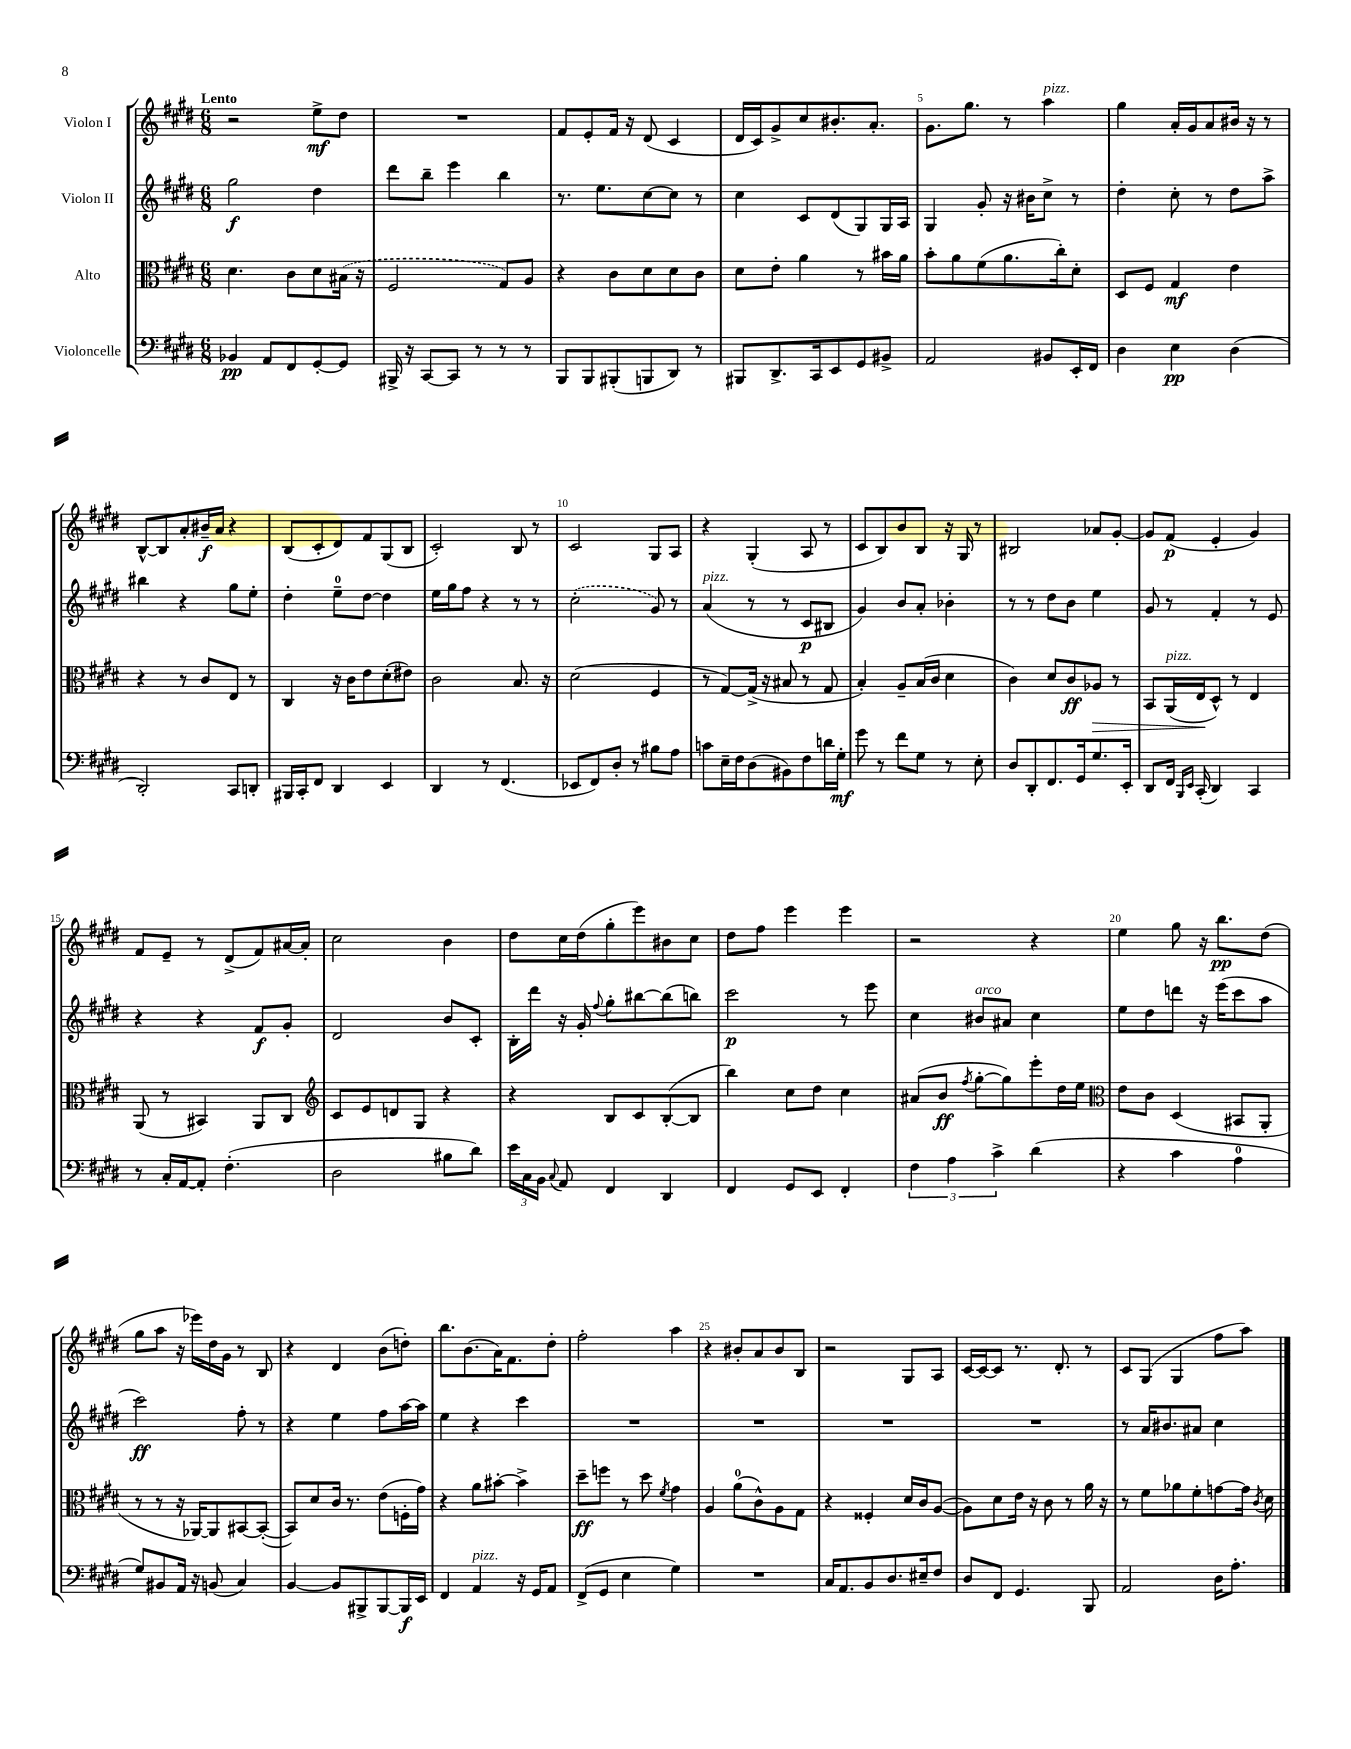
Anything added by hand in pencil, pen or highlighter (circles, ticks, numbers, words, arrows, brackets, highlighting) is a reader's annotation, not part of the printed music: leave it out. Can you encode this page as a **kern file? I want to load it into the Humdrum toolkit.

**kern	**kern	**kern	**kern
*staff4	*staff3	*staff2	*staff1
*clefF4	*clefC3	*clefG2	*clefG2
*k[f#c#g#d#]	*k[f#c#g#d#]	*k[f#c#g#d#]	*k[f#c#g#d#]
*M6/8	*M6/8	*M6/8	*M6/8
4BB-	4.d#	2gg#	2r
8AA	.	.	.
8FF#	8c#	.	.
[8GG#'	8d#	4dd#	8ee^
8GG#]	(16B#	.	8dd#
.	16r	.	.
=	=	=	=
16BBB#^	2F#	8ddd#	2.r
16r	.	.	.
[8CC#	.	8bb~	.
8CC#]	.	4eee	.
8r	.	.	.
8r	8G#)	4bb	.
8r	8A	.	.
=	=	=	=
8BBB	4r	8.r	8f#
8BBB	.	.	8e'
.	.	8.ee	.
(8BBB#'	8c#	.	16f#
.	.	.	16r
8BBB	8d#	[8cc#	(8d#
8DD#)	8d#	8cc#]	4c#
8r	8c#	8r	.
=	=	=	=
8BBB#	8d#	4cc#	16d#
.	.	.	16c#)
8.DD#^	8e'	.	8g#^
.	4a	8c#	8cc#
16CC#	.	.	.
8EE	.	(8d#	8.b#'
8GG#	8r	8G#)	.
.	.	.	8.a'
8BB#^	16b#	16G#	.
.	16a	16A	.
=	=	=	=
2AA	8b'	4G#	8.g#
.	8a	.	.
.	.	.	8.gg#
.	(8f#	8g#'	.
.	8.a	16r	8r
.	.	16b#	.
8BB#	.	8cc#^	4aa
.	16cc#')	.	.
16EE'	8d#'	8r	.
16FF#	.	.	.
=	=	=	=
4D#	8D#	4dd#'	4gg#
.	8F#	.	.
4E	4G#	8cc#'	16a'
.	.	.	16g#
.	.	8r	8a
(4D#	4e	8dd#	16b#
.	.	.	16r
.	.	8aa^	8r
=	=	=	=
2DD#')	4r	4bb#	[8B^^
.	.	.	8B]
.	8r	4r	8a'
.	8c#	.	16b#~
.	.	.	16a
8CC#	8E	8gg#	4r
8DD'	8r	8ee'	.
=	=	=	=
16BBB#	4C#	4dd#'	(8B
16CC#'	.	.	.
8FF#	.	.	8c#'
4DD#	16r	8ee~	8d#)
.	16c#	.	.
.	8e	[8dd#	8f#
4EE	(8d#'	4dd#]	(8G#
.	8e#)	.	8B
=	=	=	=
4DD#	2c#	16ee	2c#')
.	.	16gg#	.
.	.	8ff#	.
8r	.	4r	.
(4.FF#	.	.	.
.	8.B	8r	8B
.	.	8r	8r
.	16r	.	.
=	=	=	=
8EE-	(2d#	(2cc#'	2c#
8FF#)	.	.	.
8D#'	.	.	.
8r	.	.	.
8B#	4F#	8g#)	8G#
8A	.	8r	8A
=	=	=	=
8c	8r	(4a	4r
16E~	[8G#)	.	.
16F#	.	.	.
(8D#	(16G#^]	8r	(4G#'
.	16r	.	.
8BB#)	8B#	8r	.
8F#	8r	8c#	8A
16d	8G#	8B#	8r
16G#'	.	.	.
=	=	=	=
8g#	4B')	4g#)	8c#
8r	.	.	8B)
8f#	8A~	8b	8b
8G#	(16B	8a'	8B
.	16c#	.	.
8r	4d#	4b-'	16r
.	.	.	16G#
8E'	.	.	8r
=	=	=	=
8D#	4c#)	8r	2B#
8DD#'	.	8r	.
8.FF#	8d#	8dd#	.
.	8c#	8b	.
16GG#	.	.	.
8.G#	8A-	4ee	8a-
.	8r	.	[8g#'
16EE'	.	.	.
=	=	=	=
8DD#	8BB	8g#	8g#]
16FF#	(16AA	8r	(8f#
16qqBBB	.	.	.
16qqEE	.	.	.
(16CC#'	16E	.	.
4DD#)	8D#^^)	4f#'	4e'
.	8r	.	.
4CC#	4E	8r	4g#)
.	.	8e	.
=	=	=	=
8r	(8AA	4r	8f#
16C#'	8r	.	8e~
[16AA	.	.	.
8AA']	4BB#)	4r	8r
(4.F#'	.	.	(8d#^
.	8AA	8f#	8f#)
.	8C#	8g#'	[16a#
.	.	.	16a#']
=	=	=	=
*	*clefG2	*	*
2D#	8c#	2d#	2cc#
.	8e	.	.
.	8d	.	.
.	8G#	.	.
8B#	4r	8b	4b
8d#)	.	8c#'	.
=	=	=	=
24e	4r	16B'	8dd#
24C#	.	.	.
.	.	16ddd#	.
24BB	.	.	.
8qqC#	.	.	.
8AA	.	16r	16cc#
.	.	16g#'	(16dd#
.	.	8qqff#	.
4FF#	8B	8gg#'	8gg#'
.	8c#	[8bb#	8eee)
4DD#	([8B'	(8bb#]	8b#
.	8B]	8bb)	8cc#
=	=	=	=
4FF#	4bb)	2ccc#	8dd#
.	.	.	8ff#
8GG#	8cc#	.	4eee
8EE	8dd#	.	.
4FF#'	4cc#	8r	4eee
.	.	8eee	.
=	=	=	=
6F#	(8a#	4cc#	2r
.	8b	.	.
6A	.	.	.
.	8qff#	.	.
.	[8gg#'	8b#	.
6c#^	.	.	.
.	8gg#])	8a#	.
(4d#	8eee'	4cc#	4r
.	16dd#	.	.
.	16ee	.	.
=	=	=	=
*	*clefC3	*	*
4r	8e	8ee	4ee
.	8c#	8dd#	.
4c#	(4D#	8ddd	8gg#
.	.	16r	16r
.	.	(16eee	8.bb
4A	8BB#	8ccc#	.
.	8AA'	8aa	(8dd#
=	=	=	=
8G#)	8r	2ccc#)	8gg#
8BB#	8r	.	8aa
16AA	16r	.	16r
16r	[16AA-)	.	16eee-)
(8BB	8AA-]	.	16dd#
.	.	.	16g#
4C#)	[8BB#	8ff#'	8r
.	(8BB#'_	8r	8B
=	=	=	=
[4BB	8BB#])	4r	4r
.	8d#	.	.
8BB]	16c#	4ee	4d#
.	8.r	.	.
8BBB#^	.	.	.
[8BBB#	(8e	8ff#	(8b
16BBB#]	16F'	[16aa	8dd')
16EE	16g#)	16aa]	.
=	=	=	=
4FF#	4r	4ee	8.bb
.	.	.	(8.b
4AA	8a	4r	.
.	[8b#'	.	16a)
.	.	.	8.f#
16r	4b#^]	4ccc#	.
16GG#	.	.	.
8AA	.	.	8dd#'
=	=	=	=
(8FF#^	8dd#~	2.r	2ff#'
8GG#	8ff	.	.
4E	8r	.	.
.	8dd#	.	.
.	8qf#	.	.
4G#)	4g#	.	4aa
=	=	=	=
2.r	4A	2.r	4r
.	(8a	.	8b#'
.	8c#^^)	.	8a
.	8A	.	8b#
.	8G#	.	8B
=	=	=	=
16C#	4r	2.r	2r
8.AA	.	.	.
8BB	4F##'	.	.
8.D#	.	.	.
.	16d#	.	8G#
16E#~	16c#	.	.
8F#	([8A	.	8A
=	=	=	=
8D#	8A])	2.r	[16c#
.	.	.	16c#_
8FF#	8d#	.	8c#]
4.GG#	16e	.	8.r
.	16r	.	.
.	8c#	.	.
.	.	.	8.d#'
.	8r	.	.
8BBB	16a	.	8r
.	16r	.	.
=	=	=	=
2AA	8r	8r	8c#
.	8f#	16a	(8G#
.	.	8.b#	.
.	8a-	.	4G#
.	8f#'	8a#	.
16D#	[8g	4cc#	8ff#
8.A'	.	.	.
.	16g]	.	8aa)
.	8qc#	.	.
.	16d#	.	.
==	==	==	==
*-	*-	*-	*-
